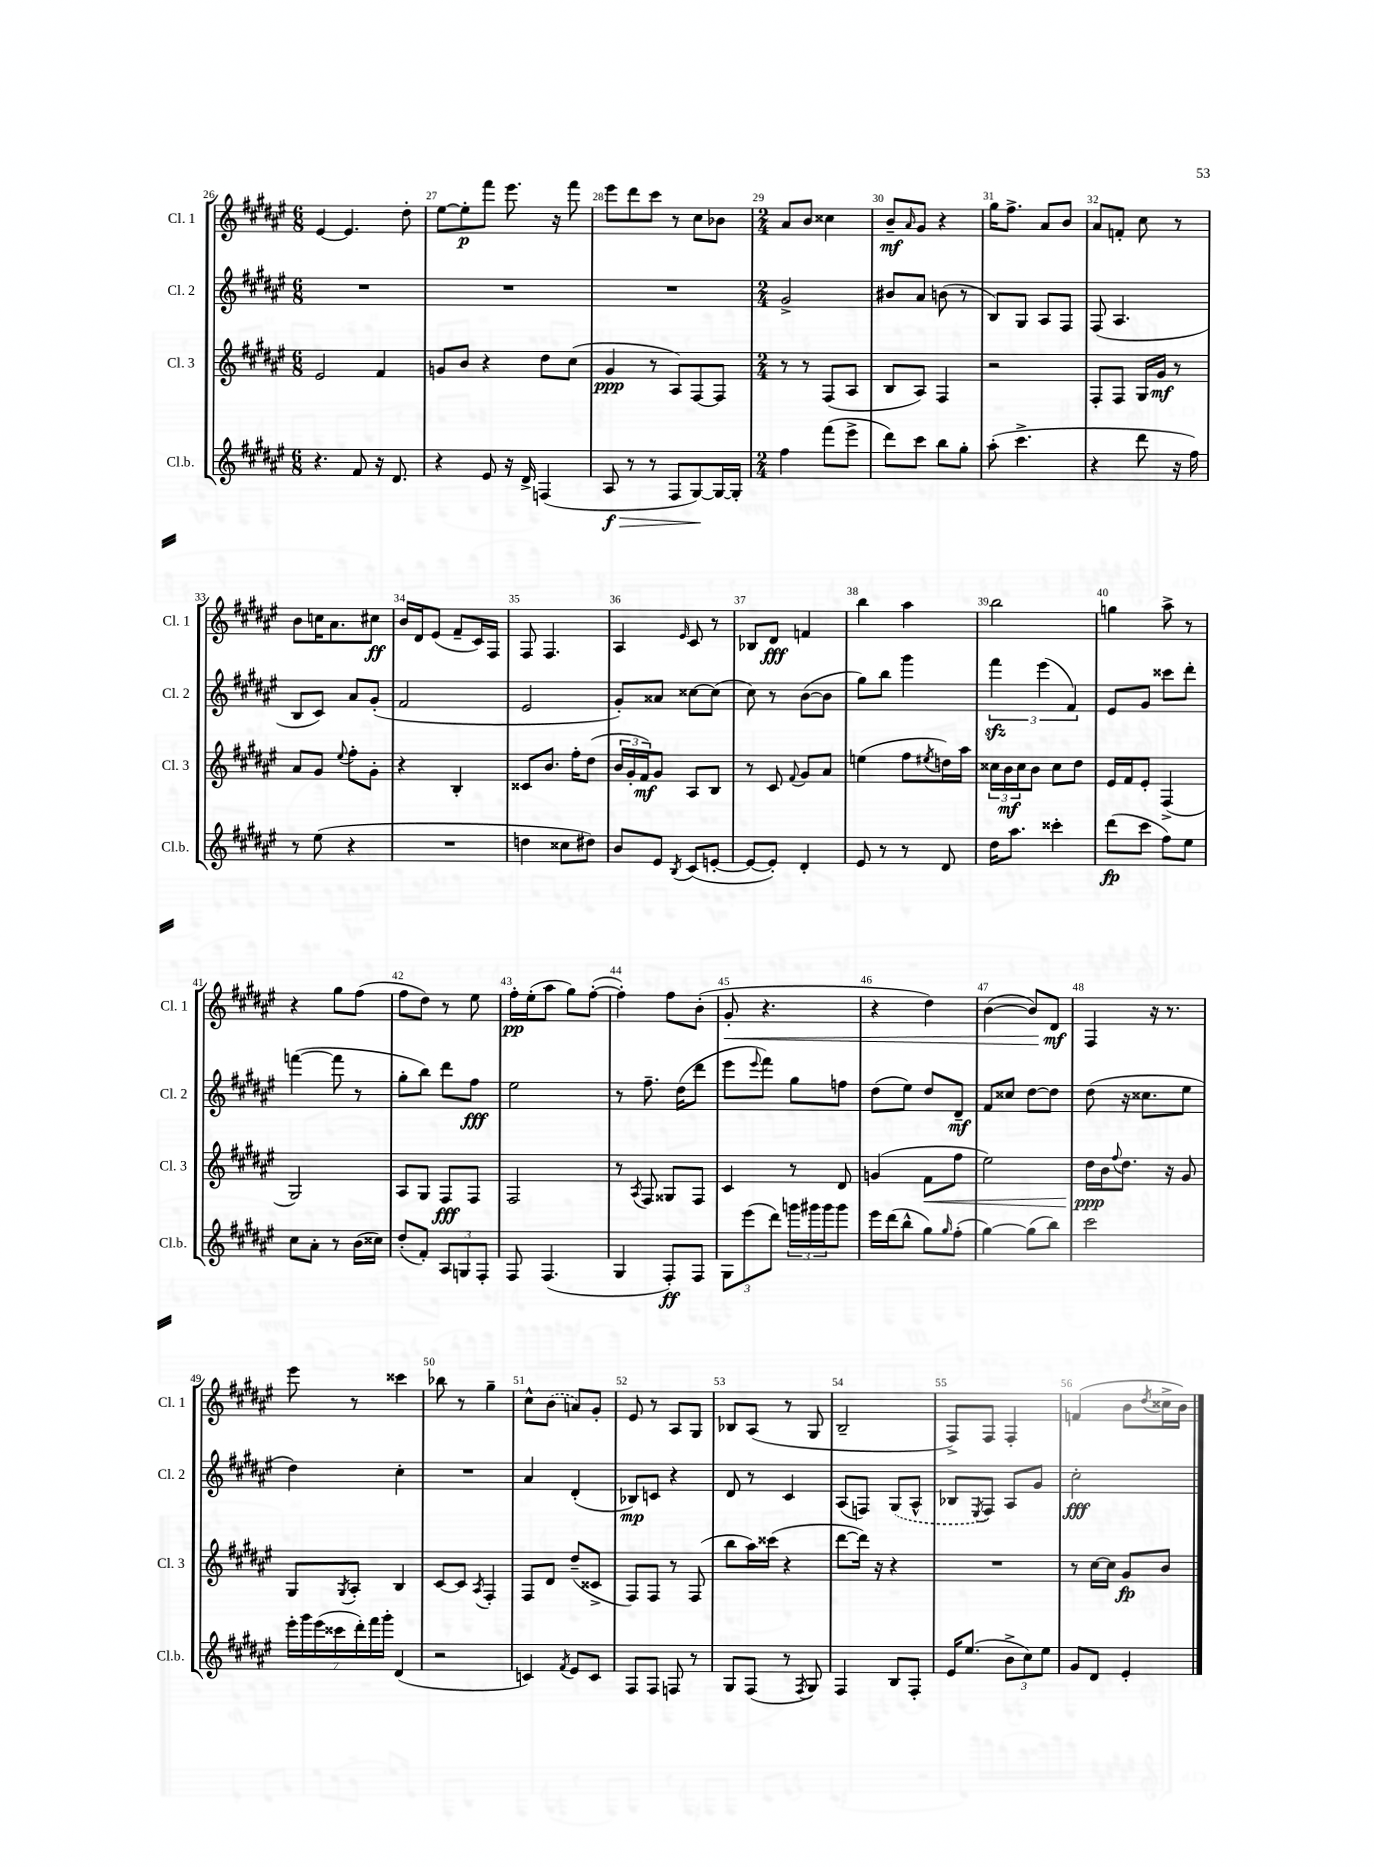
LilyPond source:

<<
\new StaffGroup <<
\new Staff = "s0" \with { instrumentName = "Cl. 1" shortInstrumentName = "Cl. 1" } {
    \clef treble \key fis \major \numericTimeSignature \time 6/8
    eis'4~ eis'4. dis''8-. |
    eis''8~ eis''8-.\p fis'''8 eis'''8. r16 fis'''8 |
    eis'''8 dis'''8 cis'''8 r8 cis''8 bes'8 |
    \numericTimeSignature \time 2/4 ais'8 b'8 cisis''4 |
    b'8--\mf \grace { ais'16 } gis'8 r4 |
    gis''16 fis''8.-> ais'8 b'8 |
    ais'8 f'8-. cis''8 r8 |
    b'8 c''16 ais'8. cis''8\ff |
    b'16 dis'16 eis'8( fis'8-- cis'16) fis16 |
    fis8 fis4. |
    ais4 \grace { eis'16 } cis'8 r8 |
    bes8 dis'8\fff f'4 |
    b''4 ais''4 |
    b''2 |
    g''4 ais''8-> r8 |
    r4 gis''8 fis''8( |
    fis''8 dis''8) r8 eis''8 |
    fis''16-.\pp eis''16-.( ais''8 gis''8) fis''8~-.( |
    fis''4-.) fis''8 b'8-.( |
    gis'8-.\< r4. |
    r4 dis''4) |
    b'4~( b'8) dis'8\mf\! |
    fis4 r16 r8. |
    eis'''8 r8 cisis'''4 |
    bes''8 r8 gis''4-- |
    cis''8-^ \once \slurDashed b'8( a'8) gis'8-. |
    eis'8 r8 ais8 gis8 |
    bes8 ais8( r8 gis8 |
    b2-- |
    fis8->) fis8 fis4-. |
    f'4( b'8 \acciaccatura { dis''8 } cisis''16-> b'16) \bar "|." |
}
\new Staff = "s1" \with { instrumentName = "Cl. 2" shortInstrumentName = "Cl. 2" } {
    \clef treble \key fis \major \numericTimeSignature \time 6/8
    R2. |
    R2. |
    R2. |
    \numericTimeSignature \time 2/4 gis'2-> |
    bis'8 ais'8 b'8( r8 |
    b8) gis8 ais8 fis8 |
    fis8( ais4. |
    b8 cis'8) ais'8 gis'8-.( |
    fis'2 |
    eis'2 |
    gis'8-.) aisis'8 cisis''8~ cisis''8( |
    cis''8) r8 b'8~( b'8 |
    gis''8) b''8 gis'''4 |
    \tuplet 3/2 { fis'''4\sfz eis'''4( fis'4) } |
    eis'8 gis'8 cisis'''8 dis'''8-. |
    f'''4~( f'''8 r8 |
    gis''8-. b''8) dis'''8 fis''8\fff |
    eis''2 |
    r8 fis''8.-- dis''16( dis'''8 |
    eis'''8 \appoggiatura { eis'''8 } fis'''8) gis''8 f''8 |
    dis''8( eis''8) dis''8 dis'8--\mf |
    fis'8 cisis''8 dis''8~ dis''8 |
    dis''8( r16 cisis''8. eis''8 |
    dis''4) cis''4-. |
    R2 |
    ais'4 dis'4-.( |
    bes8\mp) c'8 r4 |
    dis'8 r8 cis'4 |
    ais8( f8) \once \slurDashed gis8( ais8-^ |
    bes8 \acciaccatura { eis8 } fis8) ais8 gis'8 |
    cis''2-.\fff \bar "|." |
}
\new Staff = "s2" \with { instrumentName = "Cl. 3" shortInstrumentName = "Cl. 3" } {
    \clef treble \key fis \major \numericTimeSignature \time 6/8
    eis'2 fis'4 |
    g'8 b'8 r4 dis''8 cis''8( |
    gis'4\ppp r8 ais8) fis8~ fis8 |
    \numericTimeSignature \time 2/4 r8 r8 fis8( ais8 |
    b8 ais8) fis4 |
    r2 |
    fis8-. fis8 gis16 gis'16\mf r8 |
    ais'8 gis'8 \appoggiatura { eis''8 } fis''8-. gis'8-. |
    r4 b4-. |
    cisis'8 b'8. fis''16-. dis''8( |
    \tuplet 3/2 { b'16 gis'16-. fis'16\mf) } gis'8 ais8 b8 |
    r8 cis'8 \appoggiatura { fis'8 } gis'8 ais'8 |
    e''4( fis''8 \acciaccatura { eis''8 } d''16) ais''16 |
    \tuplet 3/2 { cisis''16 b'16\mf cisis''16 } b'8 cisis''8 dis''8 |
    eis'16 fis'16 eis'8-. fis4->( |
    gis2) |
    ais8 gis8 fis8\fff fis8 |
    fis2 |
    r8 \acciaccatura { ais8 } fis8 gisis8 fis8 |
    cis'4 r8 dis'8 |
    g'4( fis'8\< fis''8 |
    eis''2) |
    dis''16\ppp\! b'16 \appoggiatura { fis''8 } dis''8. r16 gis'8 |
    gis8 \acciaccatura { gis8 } ais8-. b4 |
    cis'8~ cis'8 \acciaccatura { ais8 } fis4-. |
    fis8 dis'8 dis''8--( cisis'8-> |
    fis8) fis8 r8 fis8( |
    b''8 ais''16) cisis'''16( r4 |
    dis'''8~ dis'''16) r16 r4 |
    R2 |
    r8 cis''16~ cis''16 gis'8\fp b'8 \bar "|." |
}
\new Staff = "s3" \with { instrumentName = "Cl.b." shortInstrumentName = "Cl.b." } {
    \clef treble \key fis \major \numericTimeSignature \time 6/8
    r4. fis'8 r16 dis'8. |
    r4 eis'8 r16 dis'16-> f4( |
    ais8\f\> r8 r8 fis8 gis8~\!) gis16~ gis16-. |
    \numericTimeSignature \time 2/4 fis''4 fis'''8( eis'''8-> |
    dis'''8) cis'''8 b''8 gis''8-. |
    ais''8-.( cis'''4.-> |
    r4 dis'''8 r16 fis''16) |
    r8 eis''8( r4 |
    R2 |
    d''4 cisis''8 dis''8) |
    b'8 eis'8 \acciaccatura { b8 } cis'8( e'8~-. |
    e'8~ e'8-.) dis'4-. |
    eis'8 r8 r8 dis'8 |
    dis''16 ais''8. cisis'''4-. |
    dis'''8\fp( cis'''8 fis''8) eis''8 |
    cis''8 ais'8-. r8 b'16( cisis''16) |
    dis''8-.( fis'8-.) \tuplet 3/2 { ais8 g8 fis8-. } |
    fis8 fis4.( |
    gis4 fis8-.\ff) fis8 |
    \tuplet 3/2 { gis8 eis'''8( dis'''8) } \tuplet 3/2 { g'''16 gis'''16 gis'''16 } gis'''8 |
    eis'''16 dis'''16( b''8-^ gis''8) \grace { gis''16 } fis''8-.( |
    gis''4~) gis''8( b''8) |
    cis'''2 |
    \tuplet 7/4 { eis'''16-. gis'''16 eis'''16( cisis'''16 dis'''16-.) fis'''16 gis'''16-. } dis'4( |
    r2 |
    c'4) \acciaccatura { fis'8 } eis'8 c'8 |
    fis8 fis8 f8 r8 |
    gis8 fis8( r8 \acciaccatura { fis8 } gis8) |
    fis4 b8 fis8-. |
    eis'16 eis''8.( \tuplet 3/2 { b'8-> cis''8) eis''8 } |
    gis'8 dis'8 eis'4-. \bar "|." |
}
>>
>>
\layout { \context { \Score currentBarNumber = #26 \override BarNumber.break-visibility = ##(#f #t #t) barNumberVisibility = #all-bar-numbers-visible } }
